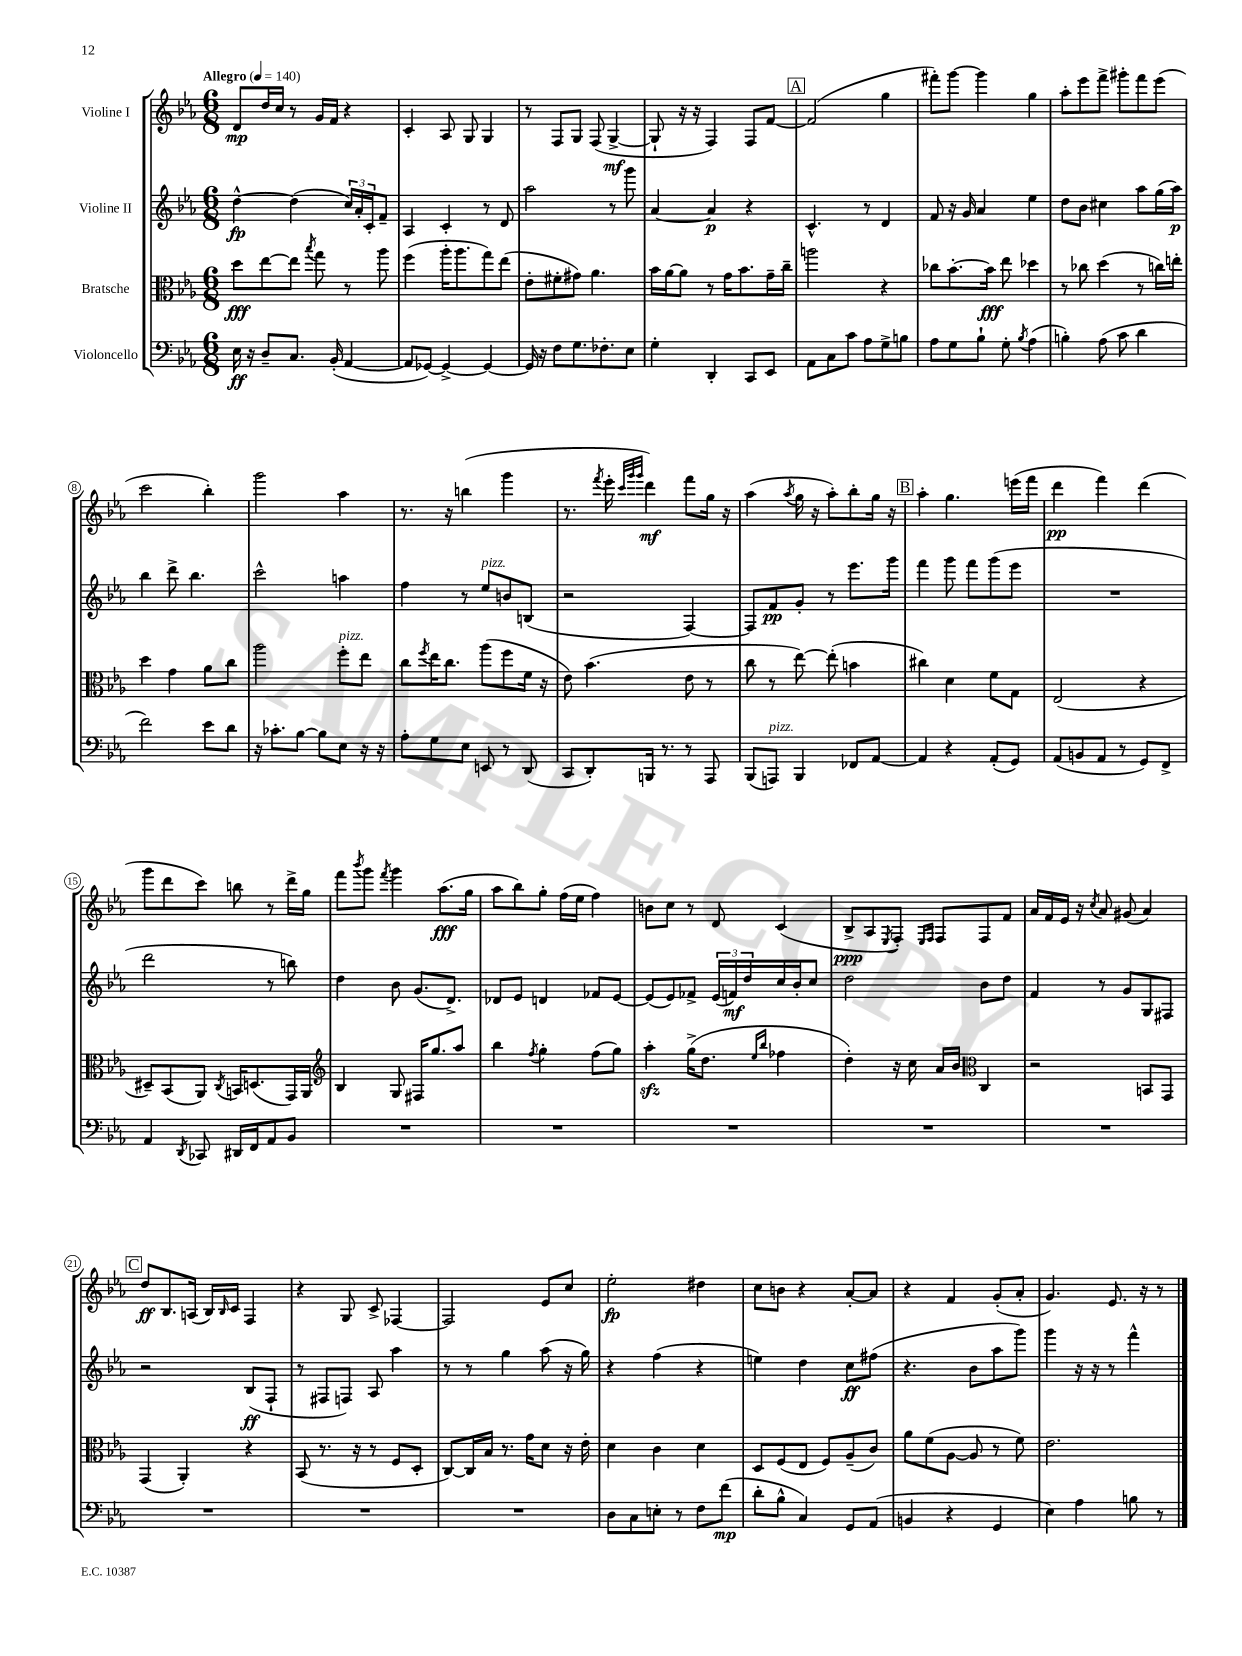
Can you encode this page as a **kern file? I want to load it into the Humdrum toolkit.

**kern	**kern	**kern	**kern
*staff4	*staff3	*staff2	*staff1
*clefF4	*clefC3	*clefG2	*clefG2
*k[b-e-a-]	*k[b-e-a-]	*k[b-e-a-]	*k[b-e-a-]
*M6/8	*M6/8	*M6/8	*M6/8
*MM140	*MM140	*MM140	*MM140
16E-	8dd	[4dd^^	8d
16r	.	.	.
8D~	[8ee-	.	16dd
.	.	.	16cc
8.C	8ee-]	(4dd]	8r
.	8qbb-	.	.
.	8gg	.	16g
(16BB-'	.	.	16f
[4AA-	8r	24cc)	4r
.	.	24a-'	.
.	.	24c'	.
.	8aa-	8f~	.
=	=	=	=
8AA-]	(4ff	4A-	4c'
[8GG-)	.	.	.
4GG-^_	16aa-'	4c'	8A-
.	8.aa-	.	.
.	.	.	8G
4GG-_	8gg)	8r	4G
.	(8ee-	8d	.
=	=	=	=
16GG-]	8e-'	2aa-	8r
16r	.	.	.
8F	8f#'	.	8F
8.G	8g#)	.	8G
.	4.a-	.	(8F
8.F-'	.	.	.
.	.	8r	[4G^
8E-	.	8ggg	.
=	=	=	=
4G'	16b-	[4a-	8G`]
.	[16a-	.	.
.	8a-]	.	16r
.	.	.	16r
4DD'	8r	4a-]	4F)
.	16g	.	.
.	8.b-	.	.
8CC	.	4r	8F
8EE-	16g~	.	[8f
.	16cc~	.	.
=	=	=	=
8AA-	2aa	4.c^^	(2f]
8C	.	.	.
8c	.	.	.
8A-	.	8r	.
8G^	4r	4d	4gg
8B	.	.	.
=	=	=	=
8A-	8cc-	8f	8fff#')
8G	[8.b-'	16r	[8ggg
.	.	16g	.
8B-`	.	4a-	4ggg]
.	16b-]	.	.
8G'	8ee-	.	.
8qB-	.	.	.
(4A-	4dd-	4ee-	4gg
=	=	=	=
4B')	8r	8dd	8aa-'
.	8cc-	8b-	8eee-
(8A-	(4dd	4cc#	8fff^
8c	.	.	8ggg#'
4d	8r	8aa-	8fff
.	16cc)	(16gg	(8eee-
.	16ee'	16aa-)	.
=	=	=	=
2f)	4dd	4bb-	2ccc
.	4g	8ddd^	.
.	.	4.bb-	.
8e-	8a-	.	4bb-')
8d	8cc	.	.
=	=	=	=
16r	2aa-	2ccc^^	2ggg
8.c-'	.	.	.
[8B-	.	.	.
8B-]	.	.	.
8E-	8ff'	4aa	4aa-
16r	8ee-	.	.
16r	.	.	.
=	=	=	=
8A-'	8cc	4ff	8.r
.	8qff	.	.
8G	16ee-	.	.
.	8.cc	.	16r
8E-	.	8r	(4bb
8EE	(8aa-	8ee-	.
8r	8ff	8b	4ggg
(8DD	16f	(8B	.
.	16r	.	.
=	=	=	=
8CC	8e-)	2r	8.r
8DD')	(4.b-	.	.
.	.	.	8qfff
.	.	.	16eee-'
.	.	.	32qqccc
.	.	.	32qqggg
.	.	.	32qqggg
16BBB	.	.	4ddd)
8.r	.	.	.
8r	8e-	[4F)	8fff
8AAA-	8r	.	16gg
.	.	.	16r
=	=	=	=
(8BBB-	8cc	8F]	(4aa-
8AAA)	8r	8f	.
.	.	.	8qaa-
4BBB-	[8ee-)	8g'	16gg
.	.	.	16r
.	(8ee-']	8r	8aa-')
8FF-	4b	8.eee-	8bb-'
[8AA-	.	.	16gg
.	.	16ggg	16r
=	=	=	=
4AA-]	4cc#)	4fff	4aa-'
4r	4d	8ggg	4.gg
.	.	8fff	.
(8AA-'	8f	(8ggg	.
8GG)	8G	8eee-	(16eee
.	.	.	16fff
=	=	=	=
(8AA-	(2E-	2.r	4ddd
8BB	.	.	.
8AA-	.	.	4fff)
8r	.	.	.
8GG)	4r	.	(4ddd
8FF^	.	.	.
=	=	=	=
4AA-	8D#~)	2ddd	8ggg
.	(8BB-	.	8ddd
8qDD	.	.	.
8CC-	8AA-)	.	8ccc)
.	8qC	.	.
16DD#	16BB	.	8bb
16FF	(8.D	.	.
8AA-	.	8r	8r
8BB-	16GG)	8bb)	16ddd^
.	16AA-	.	16gg
=	=	=	=
*	*clefG2	*	*
2.r	4B-	4dd	8fff
.	.	.	8qbbb-
.	.	.	8ggg
.	.	.	8qfff
.	8G	8b-	4ggg
.	16F#	(8.g	.
.	8.gg	.	.
.	.	.	(8.aa-
.	.	8.d^)	.
.	8aa-	.	.
.	.	.	16gg
=	=	=	=
2.r	4bb-	8d-	8aa-
.	.	8e-	8bb-)
.	8qff	.	.
.	4gg'	4d	8gg'
.	.	.	(16ff
.	.	.	16ee-
.	(8ff	8f-	4ff)
.	8gg)	[8e-	.
=	=	=	=
2.r	4aa-'	(8e-]	8b
.	.	8e-)	8cc
.	(16gg^	8f-^	8r
.	8.dd	.	.
.	.	(24e-	8d
.	.	24f)	.
.	.	24dd	.
.	16qqee-	.	.
.	16qqbb-	.	.
.	4ff-	16cc	(4c
.	.	16b-'	.
.	.	8cc	.
=	=	=	=
2.r	4dd')	2dd	8B-^
.	.	.	8A-
.	.	.	8qE-
.	16r	.	8F')
.	16cc	.	.
.	.	.	16qqE-
.	.	.	16qqF
.	16a-	.	8F
.	16b-	.	.
*	*clefC3	*	*
.	4C	8b-	8F
.	.	8dd	8f
=	=	=	=
2.r	2r	4f	16a-
.	.	.	16f
.	.	.	16e-
.	.	.	16r
.	.	.	8qcc
.	.	8r	8a-
.	.	8g	(8g#
.	8BB	8G	4a-)
.	8GG	8F#	.
=	=	=	=
2.r	(4GG	2r	8dd
.	.	.	8.B-
.	4AA-')	.	.
.	.	.	(16A
.	.	.	16B-)
.	.	.	16qqB-
.	.	.	16c
.	4r	(8B-	4F
.	.	8F`	.
=	=	=	=
2.r	(8BB-	8r	4r
.	8.r	8F#	.
.	.	8F)	8G
.	16r	.	.
.	8r	8A-	8c^
.	8F	4aa-	[4F-
.	8D'	.	.
=	=	=	=
2.r	[8C)	8r	2F-]
.	16C]	8r	.
.	16B-	.	.
.	8.r	4gg	.
.	16g	.	.
.	8d	(8aa-	8e-
.	16r	16r	8cc
.	16e-'	16gg)	.
=	=	=	=
8D	4d	4r	2ee-'
8C	.	.	.
8E'	4c	(4ff	.
8r	.	.	.
8F	4d	4r	4dd#
(8f	.	.	.
=	=	=	=
8d'	8D	4ee)	8cc
8B-^^	(8F	.	8b
4C)	8E-	4dd	4r
.	8F)	.	.
8GG	(8A-~	8cc	[8a-'
(8AA-	8c)	(8ff#	8a-]
=	=	=	=
4BB	8a-	4.r	4r
.	(8f	.	.
4r	[8A-	.	4f
.	8A-]	8b-	.
4GG	8r	8aa-	(8g'
.	8f)	8ggg)	8a-'
=	=	=	=
4E-)	2.e-	4ggg	4.g)
4A-	.	16r	.
.	.	16r	.
.	.	8r	8.e-
8B	.	4fff^^	.
.	.	.	16r
8r	.	.	8r
==	==	==	==
*-	*-	*-	*-
